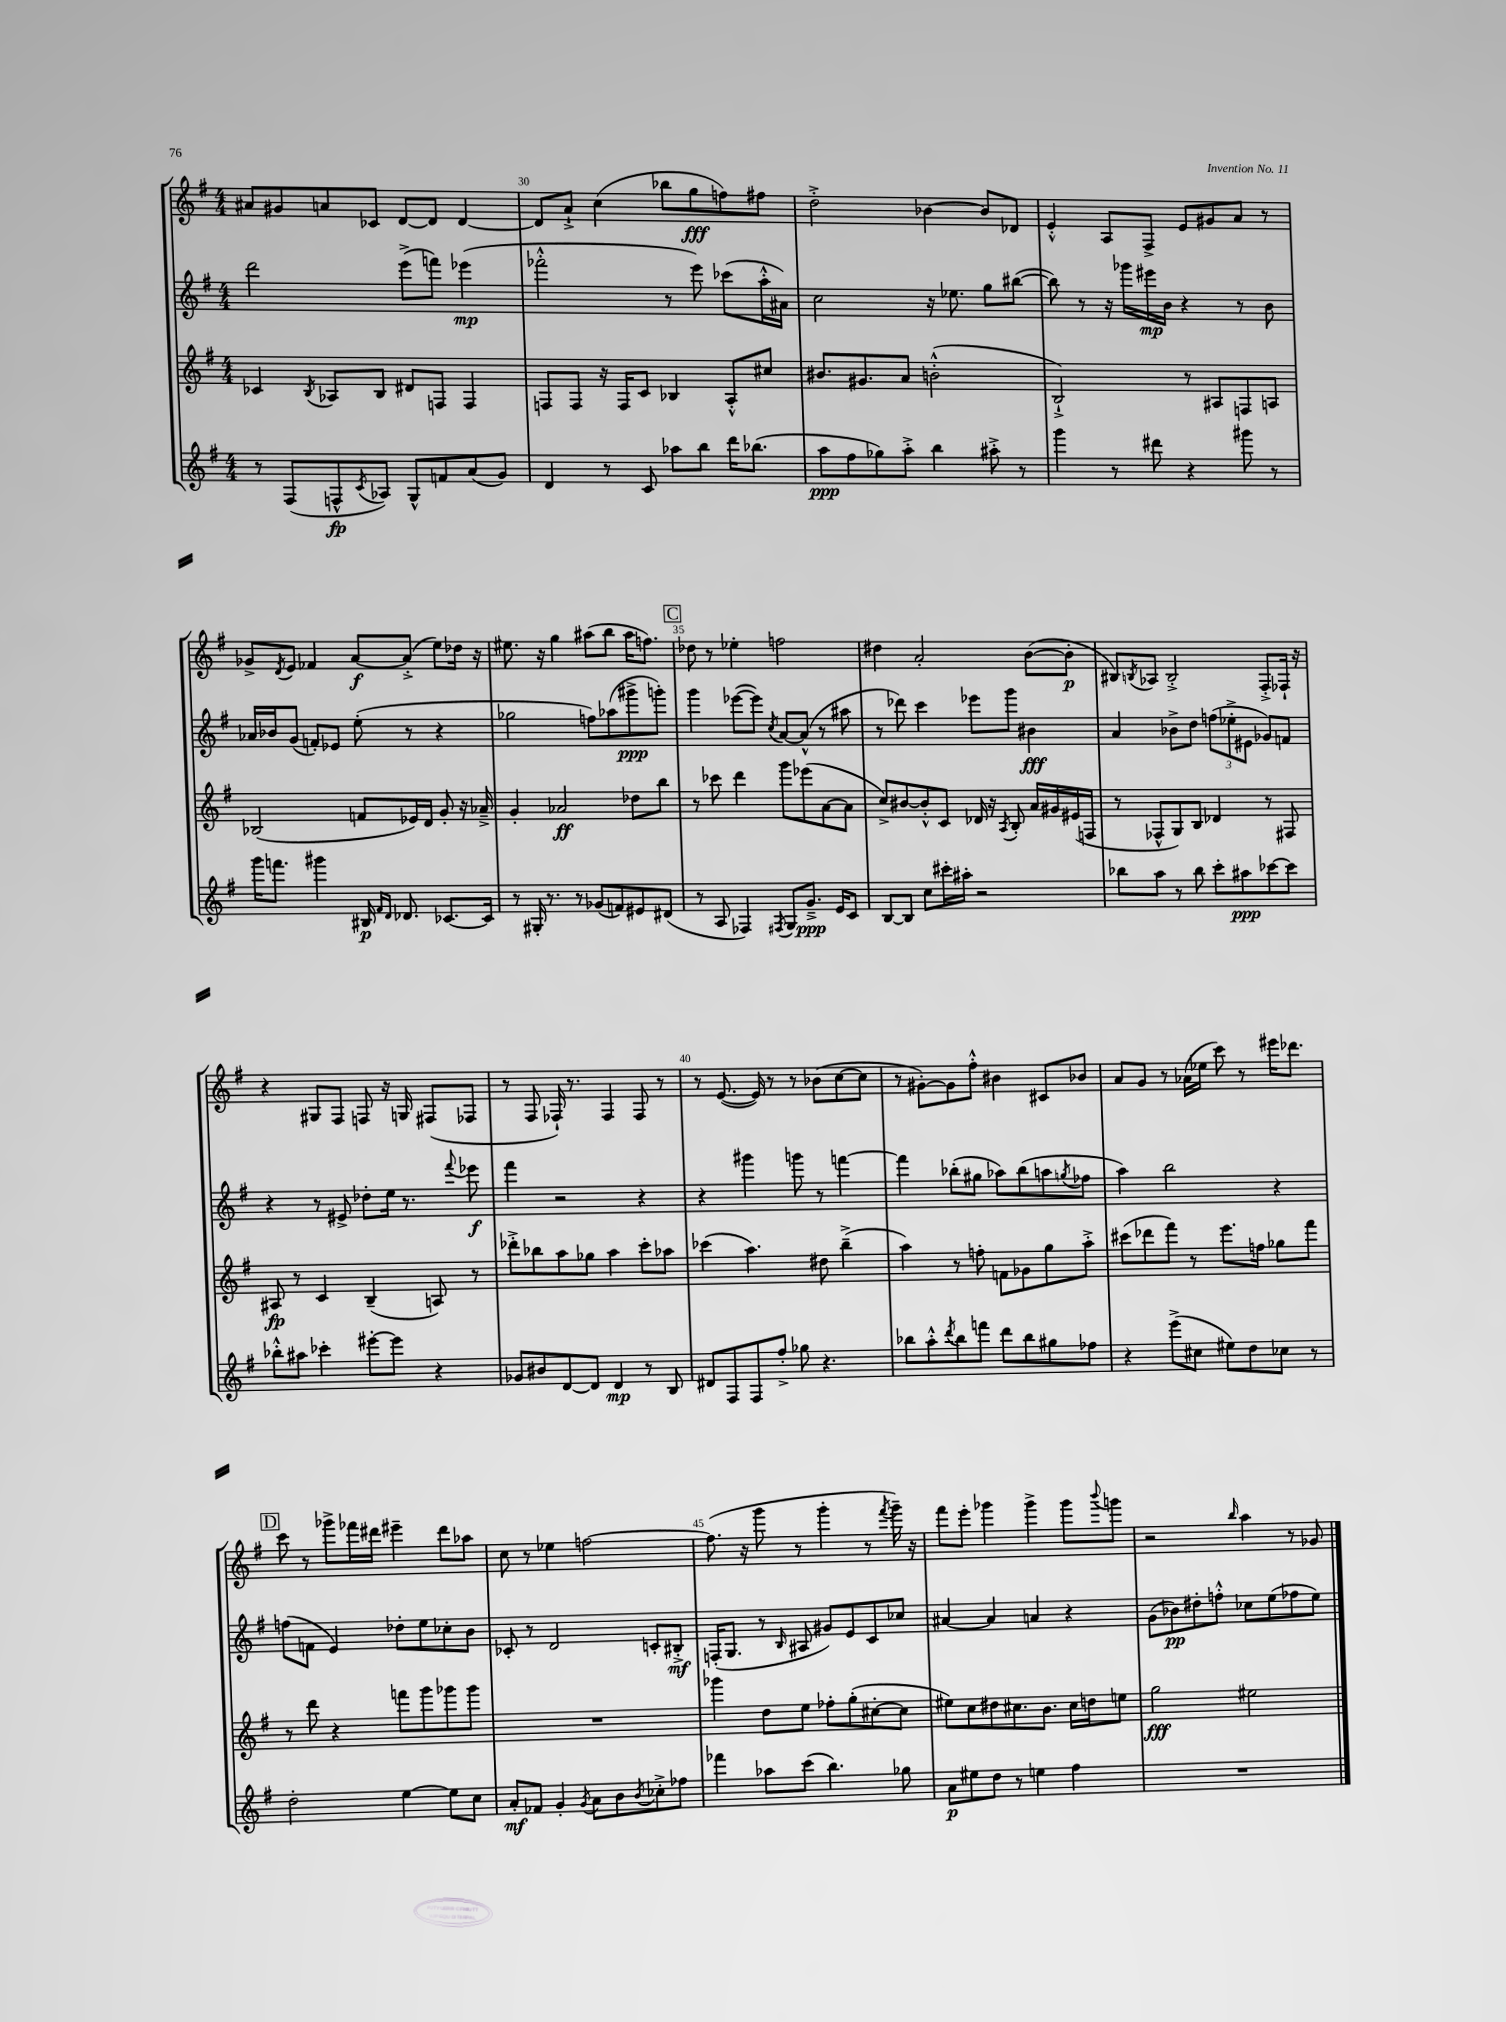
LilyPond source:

<<
\new StaffGroup <<
\new Staff = "s0" {
    \clef treble \key g \major \numericTimeSignature \time 4/4
    ais'8 gis'8 a'8 ces'8 d'8~ d'8 d'4~ |
    d'8 a'8-!-> c''4( bes''8 g''8\fff f''8) fis''8 |
    d''2-.-> bes'4~ bes'8 des'8 |
    e'4-.-^ a8 fis8-> e'8 gis'8 a'8 r8 |
    ges'8-> \acciaccatura { d'8 } e'8 fes'4 a'8~\f a'8-.->( e''8) des''16 r16 |
    eis''8. r16 g''4 ais''8( b''8 ais''16 f''8.) |
    \mark \markup { \box "C" } des''8 r8 ees''4-. f''2 |
    dis''4 a'2-. b'8~( b'8-.\p |
    bis8) \acciaccatura { b8 } aes8 b2-.-> fis8-.-> fes16-! r16 |
    r4 gis8 fis8 f8 r16 g16 fis8( fes8 |
    r8 fis8 fes16-!) r8. fes4 fes8 r8 |
    r8 e'8.~( e'16) r8 r8 bes'8( c''8~ c''8 |
    r8 gis'8~-.) gis'8 fis''8-.-^ bis'4 cis'8 bes'8 |
    a'8 g'8 r8 aes'16( ees''16 c'''8) r8 eis'''16 des'''8. |
    \mark \markup { \box "D" } c'''8 r8 ges'''8-> fes'''16 dis'''16 eis'''4-- dis'''8 aes''8 |
    c''8 r8 ees''4 f''2~ |
    f''8.( r16 g'''8 r8 g'''4-. r8 \acciaccatura { fis'''8 } g'''16--) r16 |
    fis'''8 e'''8-. ges'''4 ges'''4-> ges'''8 \appoggiatura { b'''8 } g'''8 |
    r2 \grace { b''16 } a''4 r8 ges'8 \bar "|." |
}
\new Staff = "s1" {
    \clef treble \key g \major \numericTimeSignature \time 4/4
    d'''2 e'''8->( f'''8) ees'''4\mp( |
    fes'''2-.-^ r8 e'''8) ces'''8( a''16-.-^ ais'16) |
    c''2 r16 ees''8. g''8 bis''8~( |
    bis''8) r8 r16 ges'''16 eis'''16\mp b'16 r4 r8 b'8 |
    aes'16 bes'16 g'8( f'8-.) ees'8 e''8-.( r8 r4 |
    ges''2 f''8) aes''8( gis'''8->\ppp g'''8-.) |
    \mark \markup { \box "C" } g'''4 ees'''8~( ees'''8) \acciaccatura { c''8 } a'8~ a'8-^( r8 ais''8 |
    r8 des'''8) c'''4 ees'''8 g'''8 bis'4\fff |
    a'4 bes'8-> d''8 \tuplet 3/2 { f''8( ees''8-.-> eis'8 } ges'8) f'8 |
    r4 r8 eis'8-> des''8-. e''16 r8. \appoggiatura { fis'''8 } ees'''8\f |
    fis'''4 r2 r4 |
    r4 gis'''4 g'''8 r8 f'''4~ |
    f'''4 bes''8-.( gis''8 aes''8) bes''8( a''8 \acciaccatura { g''8 } fes''8 |
    a''4) b''2 r4 |
    \mark \markup { \box "D" } f''8( f'8 e'4) des''8-. e''8 ces''8-. b'8 |
    ces'8-. r8 d'2 c'8-. bis8-.->\mf |
    f16-.( g8. r8 \grace { b16 } ais8 gis'8) e'8 c'8 ces''8 |
    ais'4~ ais'4 a'4 r4 |
    g'8( bes'8\pp) dis''8-. f''8-.-^ ces''8 e''8( fes''8 e''8) \bar "|." |
}
\new Staff = "s2" {
    \clef treble \key g \major \numericTimeSignature \time 4/4
    ces'4 \acciaccatura { b8 } aes8 b8 dis'8 f8 f4 |
    f8 f8 r16 f16 c'8 bes4 a8-.-^ cis''8 |
    bis'8. gis'8. a'8 b'2-.-^( |
    b2-!->) r8 ais8 f8 a8 |
    bes2( f'8 ees'16) d'16 g'8-. r16 aes'16---> |
    g'4-. aes'2\ff des''8 b''8 |
    \mark \markup { \box "C" } r8 ces'''8 d'''4 g'''8 ees'''8( a'8~ a'8 |
    c''8->) bis'8~ bis'8-.-^ c'8 des'16 r16 \acciaccatura { a8 } b8-. a'16 gis'16 eis'16( f16 |
    r8 fes8-^ g8) b8 des'4 r8 fis8 |
    ais8\fp r8 c'4 b4--( a8) r8 |
    des'''8-.-> bes''8 a''8 ges''8 a''4 c'''8-. aes''8 |
    ces'''4( a''4.) dis''8 b''4--->( |
    a''4) r8 f''8-. f'8 ges'8 g''8 a''8-.-> |
    cis'''8( des'''8 fis'''8) r8 e'''8. f''16 ges''8 fis'''8 |
    \mark \markup { \box "D" } r8 d'''8 r4 f'''8 g'''8 ges'''8 ges'''8 |
    R1 |
    ges'''4 d''8 e''8 fes''8-. g''8-.( cis''8~-. cis''8 |
    eis''8) c''8 dis''8 cis''8. b'8. cis''16 d''16 e''8 |
    g''2\fff eis''2 \bar "|." |
}
\new Staff = "s3" {
    \clef treble \key g \major \numericTimeSignature \time 4/4
    r8 fis8( f8-^\fp \acciaccatura { c'8 } aes8) g8-^ f'8 a'8( g'8) |
    d'4 r8 c'8 aes''8 b''8 d'''16 bes''8.( |
    a''8\ppp fis''8 ges''8) a''8-.-> b''4 ais''8-.-> r8 |
    g'''4 r8 dis'''8 r4 gis'''8 r8 |
    g'''16 f'''8. gis'''4 bis16\p \grace { fis'16 d'16 } des'8. ces'8.~ ces'16 |
    r8 gis16-. r8. r8 ges'8( f'8) eis'8 dis'8( |
    \mark \markup { \box "C" } r8 a8 fes4) \acciaccatura { fis8 } g8 g'8.--->\ppp e'16 c'8 |
    b8~ b8 c''8 cis'''16-. ais''16-. r2 |
    bes''8 a''8 r8 bes''8 c'''8-. ais''8\ppp ces'''8~ ces'''8 |
    bes''8-.-^ ais''8 ces'''4-. eis'''8~-. eis'''8 r4 |
    ges'8 bis'8 d'8~ d'8 d'4\mp r8 b8 |
    dis'8 fis8 fis8 fis''8-.-> ges''8 r4. |
    bes''8 a''8-.-^ \acciaccatura { d'''8 } bes''8 f'''8 d'''8 bes''8 gis''8 fes''8 |
    r4 e'''8->( cis''8 eis''8) d''8 ces''8 r8 |
    \mark \markup { \box "D" } d''2-. e''4~ e''8 c''8 |
    a'8-.\mf fes'8 g'4-. \acciaccatura { g'8 } a'8 b'8 \acciaccatura { b'8 } ces''8-.-> fes''8 |
    fes'''4 aes''8 c'''8( b''4.) ges''8 |
    a'8\p eis''8 d''8 r8 e''4 fis''4 |
    R1 \bar "|." |
}
>>
>>
\layout { \context { \Score currentBarNumber = #29 \override BarNumber.break-visibility = ##(#f #t #t) barNumberVisibility = #(every-nth-bar-number-visible 5) } }
